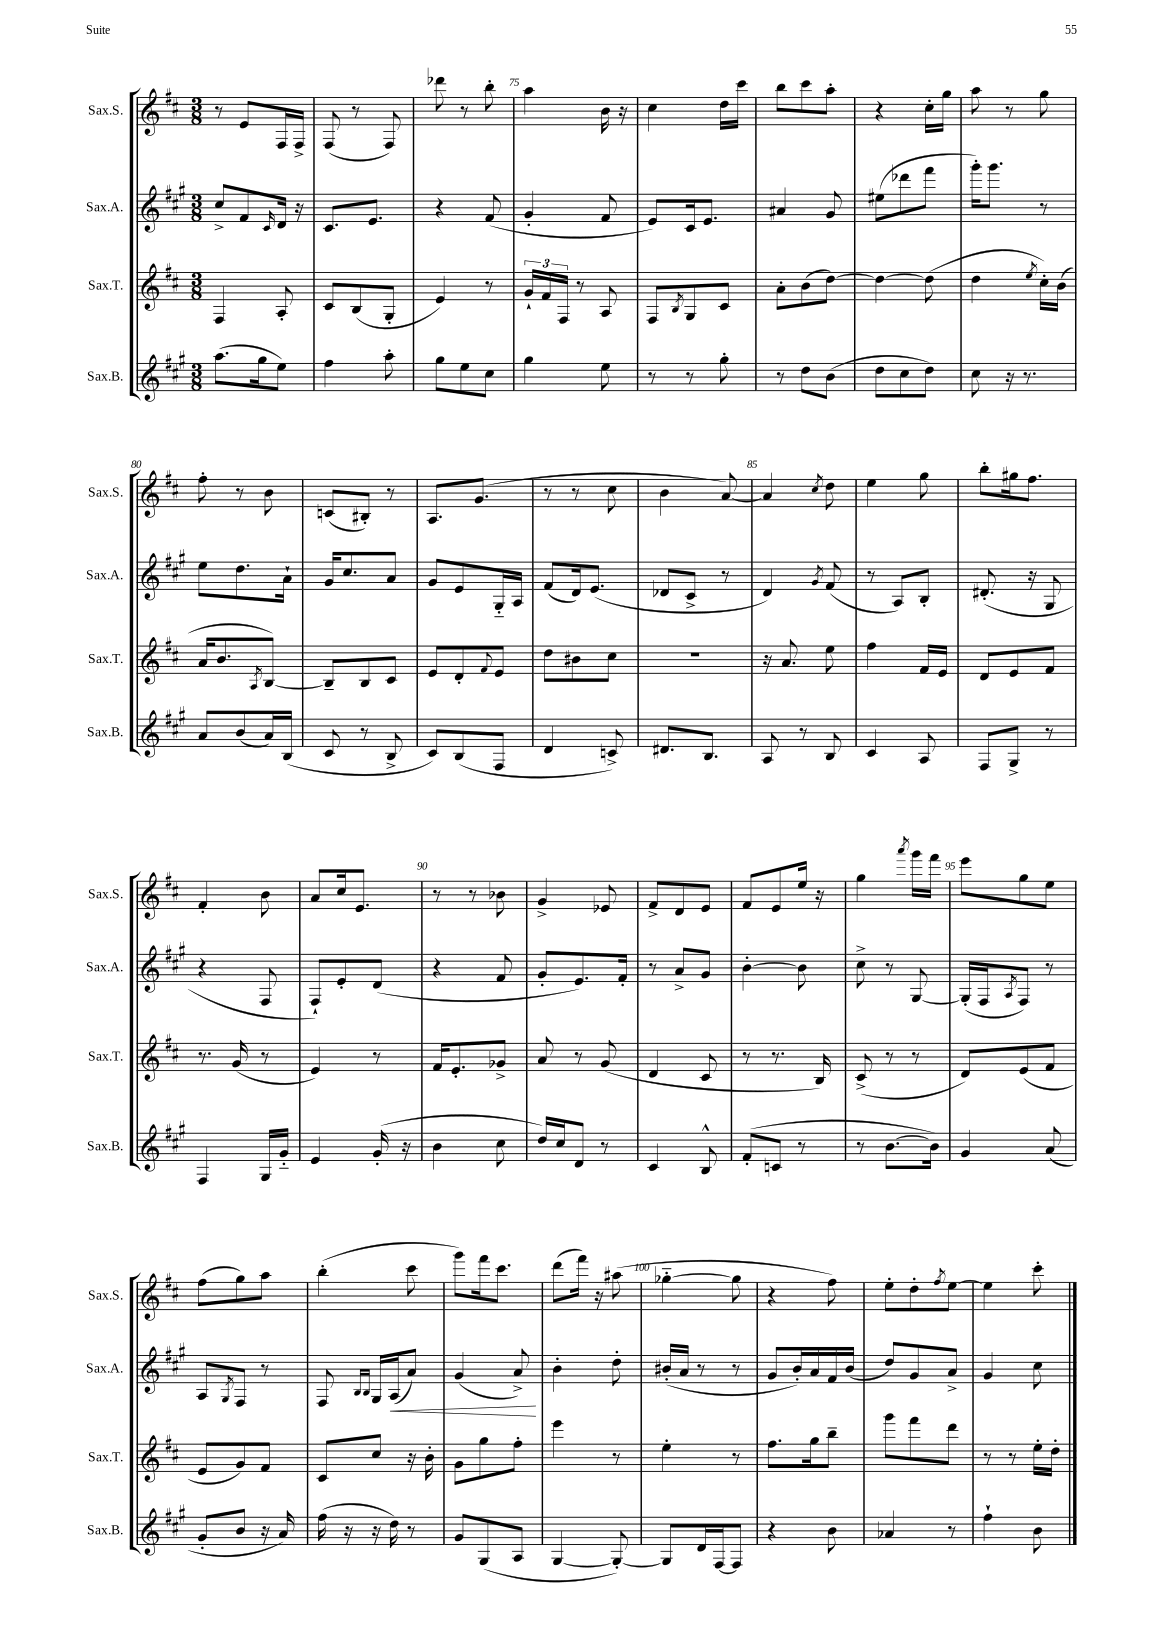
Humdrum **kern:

**kern	**kern	**kern	**dynam	**kern
*part4	*part3	*part2	*part2	*part1
*staff4	*staff3	*staff2	*staff2	*staff1
*I"Sax.B.	*I"Sax.T.	*I"Sax.A.	*	*I"Sax.S.
*I'Sax.B.	*I'Sax.T.	*I'Sax.A.	*	*I'Sax.S.
*clefG2	*clefG2	*clefG2	*	*clefG2
*k[f#c#g#]	*k[f#c#]	*k[f#c#g#]	*	*k[f#c#]
*M3/8	*M3/8	*M3/8	*	*M3/8
=72	=72	=72	=72	=72
(8.aa\L	4F#/	8cc#^/L	.	8r
.	.	8f#/	.	8e/L
16gg#\k	.	.	.	.
.	.	16qqc#/	.	.
8ee\J)	8A'/	16d/Jk	.	16F#/L
.	.	16r	.	16F#^/JJ
=73	=73	=73	=73	=73
4ff#\	8c#/L	8.c#/L	.	(8F#/
.	(8B/	.	.	8r
.	.	8.e/J	.	.
8aa'\	8G'/J	.	.	8F#/)
=74	=74	=74	=74	=74
8gg#\L	4e/)	4r	.	8ddd-X\
8ee\	.	.	.	8r
8cc#\J	8r	(8f#/	.	8bb'\
=75	=75	=75	=75	=75
4gg#\	24g`/LL	4g#'/	.	4aa\
.	24f#/	.	.	.
.	24F#/JJ	.	.	.
.	8r	.	.	.
8ee\	8A/	8f#/	.	16b\
.	.	.	.	16r
=76	=76	=76	=76	=76
8r	8F#/L	8e/L)	.	4cc#\
.	8qB/	.	.	.
8r	8G/	16c#/k	.	.
.	.	8.e/J	.	.
8gg#'\	8c#/J	.	.	16dd\LL
.	.	.	.	16ccc#\JJ
=77	=77	=77	=77	=77
8r	8a'\L	4a#X/	.	8bb\L
8dd\L	(8b\	.	.	8ccc#\
(8b\J	[8dd\J)	8g#/	.	8aa'\J
=78	=78	=78	=78	=78
8dd\L	4dd\_	(8ee#X\L	.	4r
8cc#\	.	8ddd-X\	.	.
8dd\J)	(8dd\]	8fff#\J	.	16cc#'\LL
.	.	.	.	16gg\JJ
=79	=79	=79	=79	=79
8cc#\	4dd\	16ggg#'\KL)	.	8aa\
.	.	8.ggg#\J	.	.
16r	.	.	.	8r
8.r	.	.	.	.
.	8qee/	.	.	.
.	16cc#'\LL)	8r	.	8gg\
.	(16b\JJ	.	.	.
!!LO:LB:g=z
=80	=80	=80	=80	=80
8a/L	16a/KL	8ee\L	.	8ff#'\
.	8.b/	.	.	.
(8b/	.	8.dd\	.	8r
.	8qA/	.	.	.
16a/L)	[8B/J)	.	.	8b\
(16B/JJ	.	16a`\Jk	.	.
=81	=81	=81	=81	=81
8c#/	8B~/L]	16g#/KL	.	(8cn/L
.	.	8.cc#/	.	.
8r	8B/	.	.	8B#X'/J)
8B^/	8c#/J	8a/J	.	8r
=82	=82	=82	=82	=82
8c#/L)	8e/L	8g#/L	.	8.A/L
(8B/	8d'/	8e/	.	.
.	.	.	.	(8.g/J
.	8qqf#/	.	.	.
8F#/J	8e/J	16G#/L	.	.
.	.	16A/JJ	.	.
=83	=83	=83	=83	=83
4d/	8dd\L	(8f#/L	.	8r
.	8b#X\	16d/k)	.	8r
.	.	(8.e/J	.	.
8cn^/)	8cc#\J	.	.	8cc#\
=84	=84	=84	=84	=84
8.d#X/L	4.r	8d-X/L	.	4b\
.	.	8c#^/J	.	.
8.B/J	.	.	.	.
.	.	8r	.	[8a/)
=85	=85	=85	=85	=85
8A/	16r	4d/)	.	4a/]
.	8.a/	.	.	.
8r	.	.	.	.
.	.	8qg#/	.	8qcc#/
8B/	8ee\	(8f#/	.	8dd\
=86	=86	=86	=86	=86
4c#/	4ff#\	8r	.	4ee\
.	.	8A/L)	.	.
8A/	16f#/LL	8B'/J	.	8gg\
.	16e/JJ	.	.	.
=87	=87	=87	=87	=87
8F#/L	8d/L	(8.d#X'/	.	8bb'\L
8G#^/J	8e/	.	.	16gg#X\k
.	.	16r	.	8.ff#\J
8r	8f#/J	8G#/	.	.
!!LO:LB:g=z
=88	=88	=88	=88	=88
4F#/	8.r	4r	.	4f#'/
.	(16g/	.	.	.
16G#/LL	8r	8F#/	.	8b\
16g#/JJ	.	.	.	.
=89	=89	=89	=89	=89
4e/	4e/)	8F#`/L)	.	8a/L
.	.	8e'/	.	16cc#/k
.	.	.	.	8.e/J
(16g#'/	8r	(8d/J	.	.
16r	.	.	.	.
=90	=90	=90	=90	=90
4b\	16f#/KL	4r	.	8r
.	8.e'/	.	.	.
.	.	.	.	8r
8cc#\	8g-X^/J	8f#/	.	8b-X\
=91	=91	=91	=91	=91
16dd/LL)	8a/	8g#'/L	.	4g^/
16cc#/J	.	.	.	.
8d/J	8r	8.e/)	.	.
8r	(8g/	.	.	8e-X/
.	.	16f#'/Jk	.	.
=92	=92	=92	=92	=92
4c#/	4d/	8r	.	8f#^/L
.	.	8a^/L	.	8d/
8B^^/	8c#/	8g#/J	.	8e/J
=93	=93	=93	=93	=93
(8f#'/L	8r	[4b'\	.	8f#/L
8cn/J	8.r	.	.	8e/
8r	.	8b\]	.	16ee/Jk
.	16B/)	.	.	16r
=94	=94	=94	=94	=94
8r	(8c#^/	8cc#^\	.	4gg\
[8.b\L	8r	8r	.	.
.	.	.	.	8qaaa/
.	8r	[8G#/	.	16ggg\LL
16b\Jk])	.	.	.	16fff#\JJ
=95	=95	=95	=95	=95
4g#/	8d/L)	(16G#'/LL]	.	8eee\L
.	.	16F#/J	.	.
.	.	8qA/	.	.
.	(8e/	8F#/J)	.	8gg\
(8a/	8f#/J	8r	.	8ee\J
!!LO:LB:g=z
=96	=96	=96	=96	=96
8g#'/L	8e/L	8A/L	.	(8ff#\L
.	.	8qG#/	.	.
8b/J	8g/)	8F#/J	.	8gg\)
16r	8f#/J	8r	.	8aa\J
16a/)	.	.	.	.
=97	=97	=97	=97	=97
(16ff#\	8c#/L	8F#/	.	(4bb'\
16r	.	.	.	.
.	.	16qqB/LL	.	.
.	.	16qqB/JJ	.	.
16r	8cc#/J	16G#/LL	.	.
!	!	!	!LO:HP:b	!
16dd\)	.	(16A/J	<	.
8r	16r	8a/J)	.	8ccc#\
.	16b'\	.	.	.
=98	=98	=98	=98	=98
8g#/L	8g\L	(4g#/	.	8ggg\L)
(8G#/	8gg\	.	.	16fff#\k
.	.	.	.	8.ccc#\J
8A/J	8ff#'\J	8a^/)	.	.
.	.	.	[	.
=99	=99	=99	=99	=99
[4G#/	4eee\	4b'\	.	(8ddd\L
.	.	.	.	16fff#\Jk)
.	.	.	.	16r
8G#'/_)	8r	8dd'\	.	(8aa#X\
=100	=100	=100	=100	=100
8G#/L]	4ee'\	(16b#X'/LL	.	[4gg-X\
.	.	16a/JJ	.	.
16d/L	.	8r	.	.
[16F#/J	.	.	.	.
8F#/J]	8r	8r	.	8gg-\]
=101	=101	=101	=101	=101
4r	8.ff#\L	8g#/L	.	4r
.	.	16b'/L)	.	.
.	16gg\k	16a/	.	.
8b\	8bb~\J	16f#/	.	8ff#\)
.	.	(16b/JJ	.	.
=102	=102	=102	=102	=102
4a-X/	8ggg\L	8dd/L)	.	8ee'\L
.	8fff#\	8g#/	.	8dd'\
.	.	.	.	8qff#/
8r	8ddd\J	8a^/J	.	[8ee\J
=103	=103	=103	=103	=103
4ff#`\	8r	4g#/	.	4ee\]
.	8r	.	.	.
8b\	16ee'\LL	8cc#\	.	8ccc#'\
.	16dd'\JJ	.	.	.
==	==	==	==	==
*-	*-	*-	*-	*-
